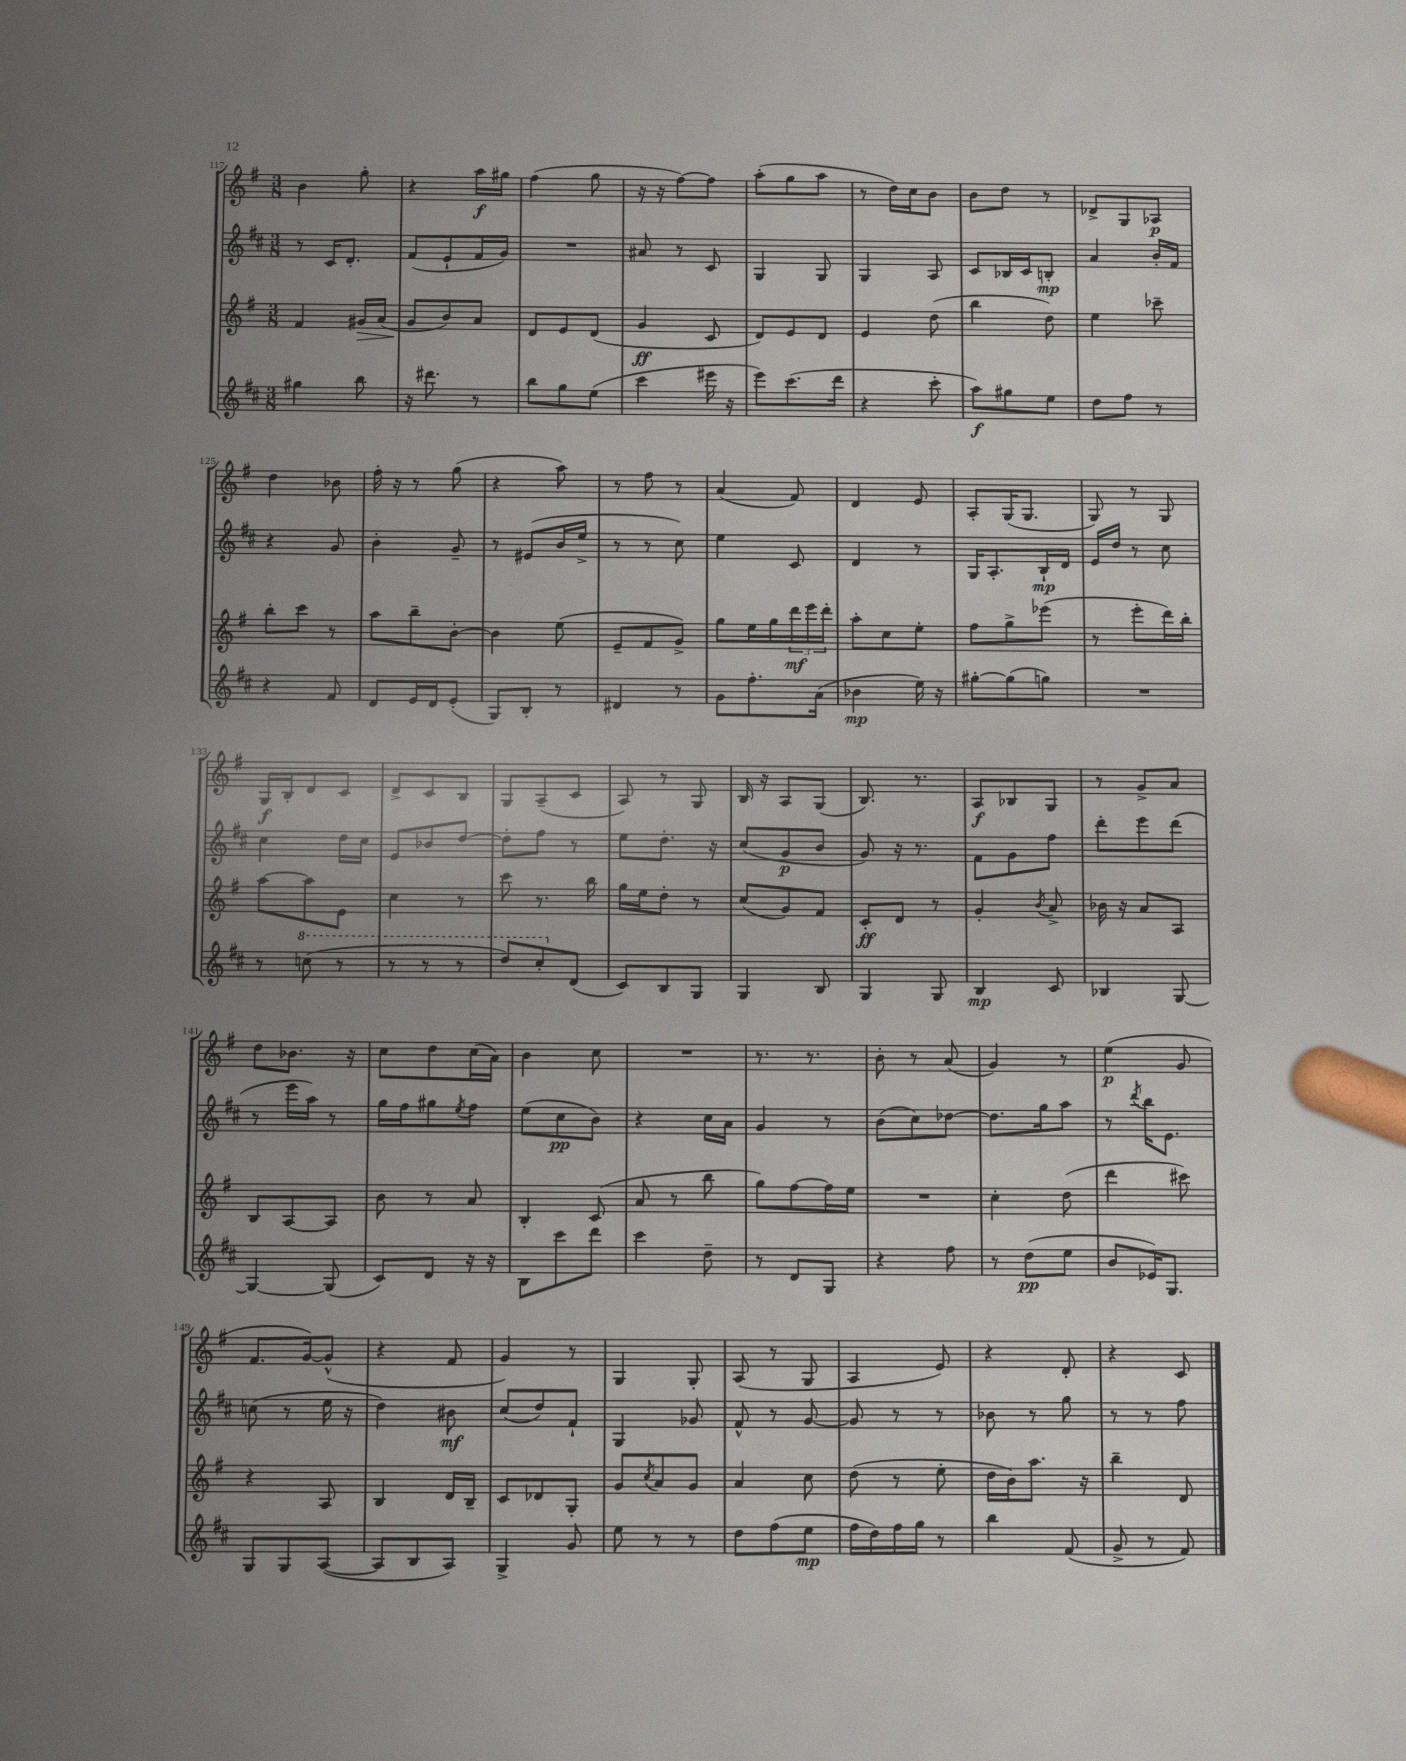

**kern	**dynam	**kern	**dynam	**kern	**dynam	**kern	**dynam
*part4	*part4	*part3	*part3	*part2	*part2	*part1	*part1
*staff4	*staff4	*staff3	*staff3	*staff2	*staff2	*staff1	*staff1
*clefG2	*	*clefG2	*	*clefG2	*	*clefG2	*
*k[f#c#]	*	*k[f#]	*	*k[f#c#]	*	*k[f#]	*
*M3/8	*	*M3/8	*	*M3/8	*	*M3/8	*
=117	=117	=117	=117	=117	=117	=117	=117
4gg#X\	.	4f#/	.	8r	.	4b\	.
.	.	.	.	16c#/KL	.	.	.
.	.	.	.	8.d'/J	.	.	.
!	!	!	!LO:HP:b	!	!	!	!
8bb\	.	16g#X/LL	>	.	.	8gg'\	.
.	.	(16a/JJ	.	.	.	.	.
=118	=118	=118	=118	=118	=118	=118	=118
16r	.	8g/L	.	(8f#/L	.	4r	.
8.ddd#X\	.	.	.	.	.	.	.
.	.	8b/)	]	8e`/	.	.	.
8r	.	8a/J	.	16f#/L	.	16aa\LL	f
.	.	.	.	16g/JJ)	.	16gg#X\JJ	.
=119	=119	=119	=119	=119	=119	=119	=119
8bb\L	.	8d/L	.	4.r	.	(4ff#\	.
8gg\	.	8e/	.	.	.	.	.
(8ee\J	.	(8d/J	.	.	.	8gg\	.
=120	=120	=120	=120	=120	=120	=120	=120
4ccc#\	.	4g/	ff	8a#X/	.	16r	.
.	.	.	.	.	.	16r	.
.	.	.	.	8r	.	[8ff#\L)	.
16eee#X\	.	8c/	.	8c#/	.	8ff#\J]	.
16r	.	.	.	.	.	.	.
=121	=121	=121	=121	=121	=121	=121	=121
8eee\L)	.	8d/L)	.	4G/	.	(8aa'\L	.
(8.ccc#\	.	8e/	.	.	.	8gg\	.
.	.	8d/J	.	8G/	.	8aa\J	.
16ddd\Jk	.	.	.	.	.	.	.
=122	=122	=122	=122	=122	=122	=122	=122
4r	.	4e/	.	4G/	.	8r	.
.	.	.	.	.	.	16dd\LL)	.
.	.	.	.	.	.	16cc\J	.
8ccc#'\	.	(8dd\	.	8A/	.	8b\J	.
=123	=123	=123	=123	=123	=123	=123	=123
8aa\L)	f	4bb\	.	8c#/L	.	8b\L	.
8gg#X\	.	.	.	16B-X/L	.	8dd\J	.
.	.	.	.	16c#/J	.	.	.
8ee\J	.	8dd\)	.	8Bn'/J	mp	8r	.
=124	=124	=124	=124	=124	=124	=124	=124
8dd\L	.	4ee\	.	4a/	.	8d-X^/L	.
8ff#\J	.	.	.	.	.	8G/	.
8r	.	8ccc-X~\	.	16b'/LL	.	8A-X/J	p
.	.	.	.	16f#/JJ	.	.	.
!!LO:LB:g=z
=125	=125	=125	=125	=125	=125	=125	=125
4r	.	8bb'\L	.	4r	.	4dd\	.
.	.	8ccc\J	.	.	.	.	.
8f#/	.	8r	.	8g/	.	8b-X\	.
=126	=126	=126	=126	=126	=126	=126	=126
8d/L	.	8aa\L	.	4b'\	.	16ff#'\	.
.	.	.	.	.	.	16r	.
16e/L	.	8bb~\	.	.	.	8r	.
16d/J	.	.	.	.	.	.	.
(8e'/J	.	[8b'\J	.	8g~/	.	(8gg\	.
=127	=127	=127	=127	=127	=127	=127	=127
8G/L)	.	4b\]	.	8r	.	4r	.
8B'/J	.	.	.	(8e#X/L	.	.	.
8r	.	(8ee\	.	16b/L	.	8aa\)	.
.	.	.	.	16ee^/JJ	.	.	.
=128	=128	=128	=128	=128	=128	=128	=128
4d#X/	.	8e~/L	.	8r	.	8r	.
.	.	8f#/	.	8r	.	8ff#\	.
8r	.	8g^/J)	.	8cc#\)	.	8r	.
=129	=129	=129	=129	=129	=129	=129	=129
8g\L	.	8gg\L	.	4ee\	.	(4a/	.
8.ff#'\	.	16ee\L	.	.	.	.	.
.	.	16gg\	.	.	.	.	.
.	.	24ddd\	mf	8c#/	.	8f#/)	.
.	.	24eee\	.	.	.	.	.
(16a\Jk	.	.	.	.	.	.	.
.	.	24ddd'\JJ	.	.	.	.	.
=130	=130	=130	=130	=130	=130	=130	=130
4b-X\	mp	8aa'\L	.	4d/	.	4d/	.
.	.	8cc\	.	.	.	.	.
16ee\)	.	8ee'\J	.	8r	.	8e/	.
16r	.	.	.	.	.	.	.
=131	=131	=131	=131	=131	=131	=131	=131
[8gg#X'\L	.	8ff#\L	.	16G/KL	.	8A'/L	.
.	.	.	.	8.A'/	.	.	.
(8gg#\]	.	8gg^\	.	.	.	(16G/K	.
.	.	.	.	.	.	8.G/J	.
8ggn\J)	.	(8eee-X\J	.	16B`/L	mp	.	.
.	.	.	.	16d/JJ	.	.	.
=132	=132	=132	=132	=132	=132	=132	=132
4.r	.	8r	.	16e/LL	.	8G/)	.
.	.	.	.	16dd/JJ	.	.	.
.	.	8eee'\L	.	8r	.	8r	.
.	.	16ddd\L)	.	8cc#\	.	8G/	.
.	.	16bb'\JJ	.	.	.	.	.
!!LO:LB:g=z
=133	=133	=133	=133	=133	=133	=133	=133
8r	.	[8aa\L	.	4cc#\	.	16G/LL	f
.	.	.	.	.	.	16B'/J	.
*8va	*	*	*	*	*	*	*
(8cccn\	.	8aa\]	.	.	.	8d/	.
8r	.	8e\J	.	16dd\LL	.	8c/J	.
.	.	.	.	16cc#\JJ	.	.	.
=134	=134	=134	=134	=134	=134	=134	=134
8r	.	4cc\	.	8e/L	.	8d^/L	.
8r	.	.	.	8b-X/	.	8c/	.
8r	.	8r	.	[8dd/J	.	8B/J	.
=135	=135	=135	=135	=135	=135	=135	=135
8ddd/L)	.	8ccc\	.	8dd'\L]	.	8G/L	.
8ccc#'/	.	8.r	.	8ff#\J	.	(8A~/	.
*X8va	*	*	*	*	*	*	*
(8d/J	.	.	.	8r	.	8c/J	.
.	.	16bb\	.	.	.	.	.
=136	=136	=136	=136	=136	=136	=136	=136
8c#/L)	.	16gg\LL	.	8ee\L	.	8A/)	.
.	.	16ee\J	.	.	.	.	.
8B/	.	8dd'\J	.	8.dd'\J	.	8r	.
8G/J	.	8r	.	.	.	8G/	.
.	.	.	.	16r	.	.	.
=137	=137	=137	=137	=137	=137	=137	=137
4G/	.	(8cc/L	.	(8cc#/L	.	16B/	.
.	.	.	.	.	.	16r	.
.	.	8g/)	.	8g/	p	8A/L	.
8B/	.	8f#/J	.	8b/J	.	(8G/J	.
=138	=138	=138	=138	=138	=138	=138	=138
4G/	.	8c'/L	ff	8g/)	.	8.B/)	.
.	.	8d/J	.	16r	.	.	.
.	.	.	.	8.r	.	8.r	.
8G/	.	8r	.	.	.	.	.
=139	=139	=139	=139	=139	=139	=139	=139
4B/	mp	4g'/	.	8f#\L	.	8A/L	f
.	.	.	.	8g\	.	8B-X/	.
.	.	8qb/	.	.	.	.	.
8c#/	.	8a^/	.	8ff#\J	.	8G/J	.
=140	=140	=140	=140	=140	=140	=140	=140
4B-X/	.	16b-X\	.	8ddd'\L	.	8r	.
.	.	16r	.	.	.	.	.
.	.	8a/L	.	8eee\	.	8g^/L	.
[8G/	.	8A/J	.	(8ddd\J	.	8a/J	.
!!LO:LB:g=z
=141	=141	=141	=141	=141	=141	=141	=141
4G/_	.	8B/L	.	8r	.	8dd\L	.
.	.	[8A/	.	16eee\LL	.	8.b-X\J	.
.	.	.	.	16aa\JJ)	.	.	.
(8G/]	.	8A/J]	.	8r	.	.	.
.	.	.	.	.	.	16r	.
=142	=142	=142	=142	=142	=142	=142	=142
8c#/L)	.	8b\	.	16gg\LL	.	8cc\L	.
.	.	.	.	16ff#\J	.	.	.
8d/J	.	8r	.	8gg#X\	.	8dd\	.
.	.	.	.	8qee/	.	.	.
16r	.	8a/	.	8ff#\J	.	(16cc\L	.
16r	.	.	.	.	.	16a\JJ)	.
=143	=143	=143	=143	=143	=143	=143	=143
8B\L	.	4B'/	.	(8ee\L	.	4b\	.
8ccc#\	.	.	.	8cc#\	pp	.	.
8ddd\J	.	(8c/	.	8b\J)	.	8cc\	.
=144	=144	=144	=144	=144	=144	=144	=144
4ccc#\	.	8a/	.	4r	.	4.r	.
.	.	8r	.	.	.	.	.
8dd~\	.	8bb\	.	16cc#\LL	.	.	.
.	.	.	.	16a\JJ	.	.	.
=145	=145	=145	=145	=145	=145	=145	=145
8r	.	8gg\L)	.	4g/	.	8.r	.
8d/L	.	[8ff#\	.	.	.	.	.
.	.	.	.	.	.	8.r	.
8G/J	.	16ff#\L]	.	8r	.	.	.
.	.	16ee\JJ	.	.	.	.	.
=146	=146	=146	=146	=146	=146	=146	=146
4r	.	4.r	.	(8b\L	.	8b'\	.
.	.	.	.	8cc#\)	.	8r	.
8ff#\	.	.	.	[8dd-X\J	.	(8a/	.
=147	=147	=147	=147	=147	=147	=147	=147
8r	.	4cc'\	.	8.dd-\L]	.	4g/)	.
(8dd\L	pp	.	.	.	.	.	.
.	.	.	.	16gg\k	.	.	.
8ee\J	.	(8dd\	.	8aa\J	.	8r	.
=148	=148	=148	=148	=148	=148	=148	=148
8b/L	.	4ddd\	.	8r	.	(4ee\	p
.	.	.	.	8qddd/	.	.	.
16e-X/K)	.	.	.	16bb\KL	.	.	.
8.G/J	.	.	.	8.e\J	.	.	.
.	.	8ccc#X\)	.	.	.	8g/	.
!!LO:LB:g=z
=149	=149	=149	=149	=149	=149	=149	=149
8G/L	.	4r	.	(8ccn\	.	8.f#/L	.
8G/	.	.	.	8r	.	.	.
.	.	.	.	.	.	[16g/k)	.
([8A/J	.	8A/	.	16ee\	.	(8g^^/J]	.
.	.	.	.	16r	.	.	.
=150	=150	=150	=150	=150	=150	=150	=150
8A/L]	.	4B/	.	4dd\)	.	4r	.
8B/	.	.	.	.	.	.	.
8A/J)	.	16d/LL	.	8b#X\	mf	8f#/	.
.	.	16B~/JJ	.	.	.	.	.
=151	=151	=151	=151	=151	=151	=151	=151
4G^/	.	8c/L	.	(8cc#/L	.	4g/)	.
.	.	8d-X/	.	8dd/)	.	.	.
8g/	.	8G'/J	.	8f#`/J	.	8r	.
=152	=152	=152	=152	=152	=152	=152	=152
8ee\	.	8g/L	.	4G/	.	4G/	.
.	.	8qcc/	.	.	.	.	.
8r	.	8a/	.	.	.	.	.
8r	.	8g/J	.	8g-X/	.	8G'/	.
=153	=153	=153	=153	=153	=153	=153	=153
8dd\L	.	4a/	.	8f#^^/	.	(8A/	.
(8ff#\	.	.	.	8r	.	8r	.
8ee\J	mp	8cc\	.	[8g/	.	8G/	.
=154	=154	=154	=154	=154	=154	=154	=154
16ff#\LL	.	(8dd\	.	8g/]	.	4A/	.
16dd\)	.	.	.	.	.	.	.
16ff#\	.	8r	.	8r	.	.	.
16gg\JJ	.	.	.	.	.	.	.
8r	.	8ee'\	.	8r	.	8e/)	.
=155	=155	=155	=155	=155	=155	=155	=155
4bb\	.	16dd\LL	.	8b-X\	.	4r	.
.	.	16b\J)	.	.	.	.	.
.	.	8.aa\J	.	8r	.	.	.
(8f#/	.	.	.	8gg\	.	8d'/	.
.	.	16r	.	.	.	.	.
=156	=156	=156	=156	=156	=156	=156	=156
8g^/	.	4bb~\	.	8r	.	4r	.
8r	.	.	.	8r	.	.	.
8f#/)	.	8d/	.	8ff#\	.	8c/	.
==	==	==	==	==	==	==	==
*-	*-	*-	*-	*-	*-	*-	*-
